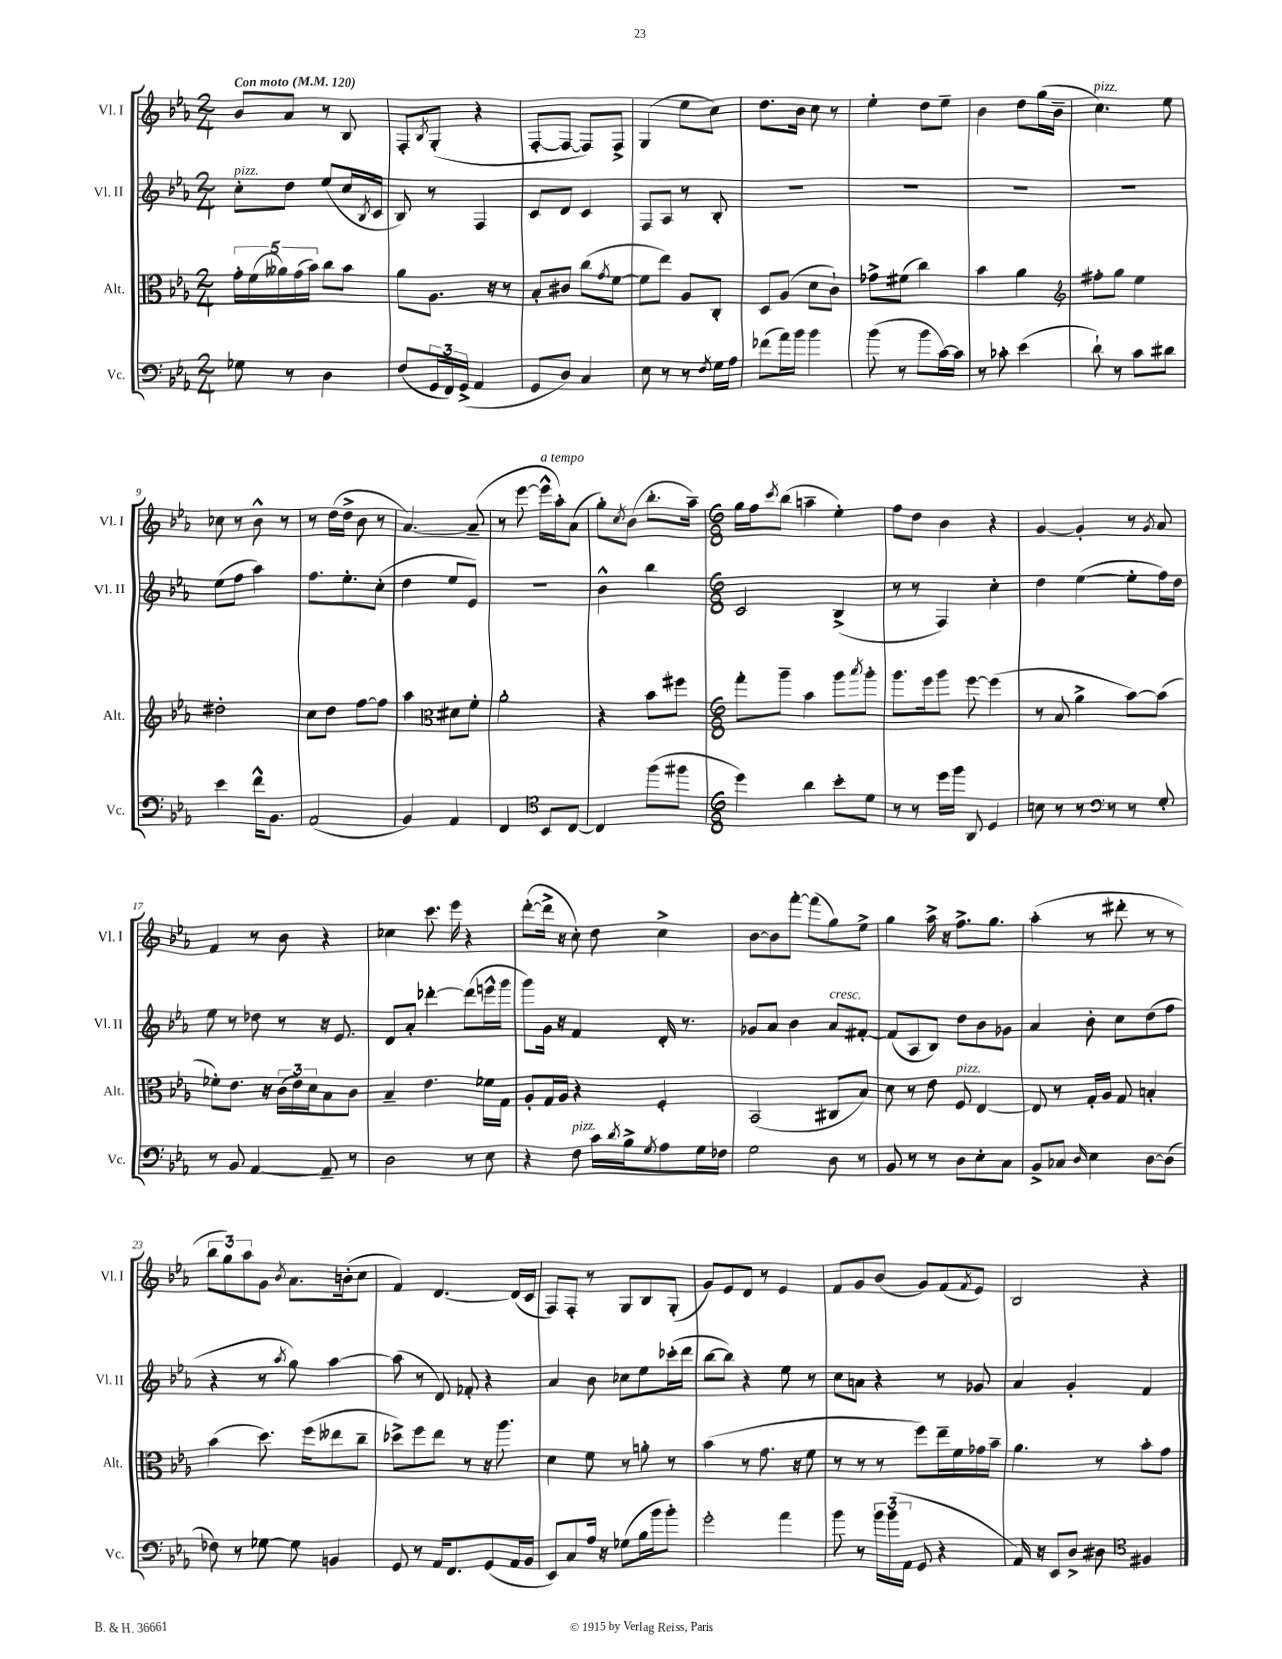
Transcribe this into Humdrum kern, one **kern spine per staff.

**kern	**kern	**kern	**kern
*part4	*part3	*part2	*part1
*staff4	*staff3	*staff2	*staff1
*I"Vc.	*I"Alt.	*I"Vl. II	*I"Vl. I
*I'Vc.	*I'Alt.	*I'Vl. II	*I'Vl. I
*clefF4	*clefC3	*clefG2	*clefG2
*k[b-e-a-]	*k[b-e-a-]	*k[b-e-a-]	*k[b-e-a-]
*M2/4	*M2/4	*M2/4	*M2/4
*MM120	*MM120	*MM120	*MM120
=1	=1	=1	=1
!	!	!	!LO:TX:a:B:t=Con moto
!	!	!LO:TX:a:i:t=pizz.	!
8G-X\	20g'\LL	8cc'\L	8b-/L
.	(20f\	.	.
.	20a--X\)	.	.
8r	.	8dd\J	8a-/J
.	(20g\	.	.
.	20b-\JJ)	.	.
4D\	8cc\L	(8ee-/L	8r
.	8b-\J	16cc/L	8B-/
.	.	8qB-/	.
.	.	16c/JJ	.
=2	=2	=2	=2
(8F/L	8a-\L	8B-/)	8F'/L
.	.	.	8qB-/
24GG/L	8.A-\J	8r	(8G'/J
24FF/)	.	.	.
(24GG^/JJ	.	.	.
4AA-/	.	4F/	4r
.	16r	.	.
.	8r	.	.
=3	=3	=3	=3
8GG/L	8B-'/L	8c/L	[8F'/L
8D/J)	8c#X/J	8d/J	8F/J_
4C/	(8cc\L	4c/	8F/L])
.	8qg/	.	.
.	[8f\J	.	8F^/J
=4	=4	=4	=4
8E-\	8f\L]	8F/L	(4G/
8r	8ee-\J)	8A-/J	.
8r	8A-/L	8r	8ee-\L
8qF/	.	.	.
16G\LL	8C'/J	8B-'/	8cc\J)
16A-\JJ	.	.	.
=5	=5	=5	=5
(8f-X\L	8D/L	2r	8.dd\L
16a-\L)	(8A-/J	.	.
16b-\JJ	.	.	16b-\Jk
4b-\	8d\L	.	8cc\
.	8c`\J)	.	8r
=6	=6	=6	=6
(8b-\	8g-X^\L	2r	4ee-'\
8r	(8f#X\J	.	.
8b-\L	4cc\)	.	8dd\L
[16c\L)	.	.	8ee-~\J
16c\JJ]	.	.	.
=7	=7	=7	=7
8r	4b-\	2r	4b-\
8c-X'\	.	.	.
(4e-\	4a-\	.	8dd\L
.	.	.	(16gg\L
.	.	.	16b-~\JJ
=8	=8	=8	=8
*	*clefG2	*	*
!	!	!	!LO:TX:a:i:t=pizz.
8d`\)	8ff#X'\L	2r	4.cc\)
8r	8gg\J	.	.
8c\L	4ee-\	.	.
8d#X\J	.	.	8ee-\
!!LO:LB:g=z
=9	=9	=9	=9
4e-\	2dd#X'\	(8ee-\L	8cc-X\
.	.	8ff\J	8r
16f^^\KL	.	4aa-\)	8b-^^\
8.BB-\J	.	.	.
.	.	.	8r
=10	=10	=10	=10
(2AA-/	8cc\L	8.ff\L	8r
.	8dd\J	.	(16dd\LL
.	.	8.ee-'\	16dd^\JJ
.	[8ff\L	.	8b-\
.	8ff\J]	(8cc'\J	8r
=11	=11	=11	=11
4BB-/)	4aa-\	4dd\	[4.a-/)
*	*clefC3	*	*
4AA-/	8d#X\L	8ee-/L	.
.	8f'\J	8e-/J)	(8a-~/]
=12	=12	=12	=12
4FF/	2a-'\	2r	8r
.	.	.	[8eee-\
*clefC4	*	*	*
!	!	!	!LO:TX:a:i:t=a tempo
8BB-/L	.	.	16eee-^^\LL]
.	.	.	16aa-'\J)
[8C/J	.	.	(8a-\J
=13	=13	=13	=13
4C/]	4r	4b-^^\	8gg'\L)
.	.	.	8qcc/
.	.	.	(8b-\J
(8ff\L	8b-\L	4bb-\	8.bb-'\L
8ff#X\J	8ff#X\J	.	.
.	.	.	16aa-~\Jk)
=14	=14	=14	=14
*M6/8	*M6/8	*M6/8	*M6/8
4dd\)	8gg'\L	2c/	16gg\LL
.	.	.	16ff\J
.	.	.	8qccc/
.	8aa-~\J	.	(8bb-\J
4a-\	4b-\	.	4aan~\
8b-'\L	8aa-\L	(4B-^/	4ee-'\)
.	8qbb-/	.	.
8d\J	8aa-'\J	.	.
=15	=15	=15	=15
8r	8.aa-\L	8r	8ff\L
8r	.	8r	8dd\J
.	16ff\k	.	.
16dd\LL	8aa-\J	4F/)	4b-\
16ff\JJ	.	.	.
8AA-/	[8ff\	.	.
4D/	(4ff\]	4cc'\	4r
=16	=16	=16	=16
8Bn\	8r	4dd\	[4g/
8r	8B-/	.	.
8r	4a-^\	([4ee-\	4g'/]
8r	.	.	.
8r	[8b-\L)	8ee-'\L]	8r
.	.	.	8qg/
8G'/	(8b-\J]	16ff\L)	8a-/
.	.	16dd\JJ	.
!!LO:LB:g=z
=17	=17	=17	=17
*clefF4	*	*	*
8r	8f-X'\L)	8ee-\	4f/
8BB-/	8.e-\J	8r	.
[4AA-/	.	8dd-X\	8r
.	16r	.	.
.	(24c\LL	8r	8b-\
.	24e-\)	.	.
.	24d\J	.	.
8AA-~/]	8B-\	16r	4r
.	.	8.e-/	.
8r	8c\J	.	.
=18	=18	=18	=18
2D\	4B-~/	8d/L	4cc-X\
.	.	8a-'/J	.
.	4.e-\	[4ddd-X'\	8.ccc\
.	.	.	16eee-\
8r	.	(8ddd-\L]	4r
8E-\	16f-X\LL	16eeen^^\L	.
.	16G\JJ	16ggg\JJ	.
=19	=19	=19	=19
4r	8A-'/L	8ggg\L)	([8ddd'\L
.	16G/L	16g\Jk	16ddd^\Jk]
.	16A-/JJ	16r	16r
!LO:TX:a:i:t=pizz.	!	!	!
8F\	4r	4f/	8cc'\)
16c\LL	.	.	8dd\
8qd/	.	.	.
16B-^\J	.	.	.
8qG/	.	.	.
8A-\	4F'/	16d'/	4cc^\
.	.	8.r	.
16G\L	.	.	.
16F-X\JJ	.	.	.
=20	=20	=20	=20
2G\	(2BB-/	8g-X/L	[8b-\L
.	.	8a-/J	8b-\]
.	.	4b-\	[8fff'\J
.	.	.	(8fff\L]
!	!	!LO:TX:a:i:t=cresc.	!
8D\	8C#X/L	8a-/L	8gg\)
8r	8B-/J)	[8f#X'/J	8ee-^\J
=21	=21	=21	=21
8BB-/	8d\	(8f#/L]	4gg\
8r	8r	8A-/	.
8r	8e-\	8B-/J)	16aa-^\
.	.	.	16r
!	!LO:TX:a:i:t=pizz.	!	!
8D\L	8F/	8dd\L	8.ff^\L
8E-'\	[4E-/	8b-\	.
.	.	.	8.gg\J
8C\J	.	8g-X\J	.
=22	=22	=22	=22
8BB-^/L	8E-/]	4a-/	(4aa-'\
8C-X/J	8r	.	.
16qqD/	.	.	.
4E-\	16G'/LL	8b-'\	8r
.	16A-/JJ	.	.
.	8G/	8cc\L	8ddd#X'\
[8D\L	4Bn'/	(8dd\	8r
(8D\J]	.	8ff\J	8r
!!LO:LB:g=z
=23	=23	=23	=23
8F-X\)	(4b-\	4r	12bb-\L
.	.	.	12gg\)
8r	.	.	.
.	.	.	12aa-\
[8G-X\	8.dd\)	8r	8g\J
.	.	8qaa-/	8qb-/
8G-\]	.	8gg\)	8.a-\L
.	(16ff\KL	.	.
4BBn/	8ee--X\	[4aa-\	.
.	.	.	(16bn'\k
.	8cc~\J	.	8cc\J
=24	=24	=24	=24
8GG/	8dd-X^\L)	(8aa-\]	4f/)
8r	8ff\	8r	.
16AA-/KL	8ee-\J	8d/)	[4.d/
8.FF/	.	.	.
.	8r	8f-X'/	.
(8GG/	16r	4r	.
.	8.aa-\	.	.
16AA-/L	.	.	(16d/LL]
16BB-/JJ	.	.	16c/JJ
=25	=25	=25	=25
8EE-/L)	4d\	4a-/	8F/L)
8C/	.	.	8F'/J
16A-/Jk	8f\	8b-\	8r
16r	.	.	.
(8G-X\L	8r	8cc-X\L	8G/L
16B-\L	8an'\	8ee-\	8B-/
16b-\J	.	.	.
8b-'\J)	8r	(16ccc-X'\L	(8G'/J
.	.	16ddd\JJ	.
=26	=26	=26	=26
2g'\	(4b-\	[8bb-\L	8g/L)
.	.	8bb-\J])	8e-/
.	8r	4r	8d/J
.	8.g\	.	8r
4a-\	.	8ee-\	4e-/
.	16r	.	.
.	8f\	8r	.
=27	=27	=27	=27
8b-\	8r	8cc\L	8f/L
8r	8r	8an\J	8g/
24b-\LL	8r	4r	(8b-/J
(24b-\	.	.	.
24AA-\JJ	.	.	.
8GG/	8ff\L)	.	8g/L)
4r	16ee-~\L	8r	(8f/
.	16f\	.	.
.	.	.	8qf/
.	16g-X\	8g-X/	8e-/J)
.	16b-~\JJ	.	.
=28	=28	=28	=28
16AA-/)	4.a-\	4a-/	2B-/
16r	.	.	.
8EE-/L	.	.	.
8D^/J	.	4g'/	.
8D#X\	8r	.	.
*clefC4	*	*	*
4F#X/	8b-'\L	4f/	4r
.	8g\J	.	.
==	==	==	==
*-	*-	*-	*-
